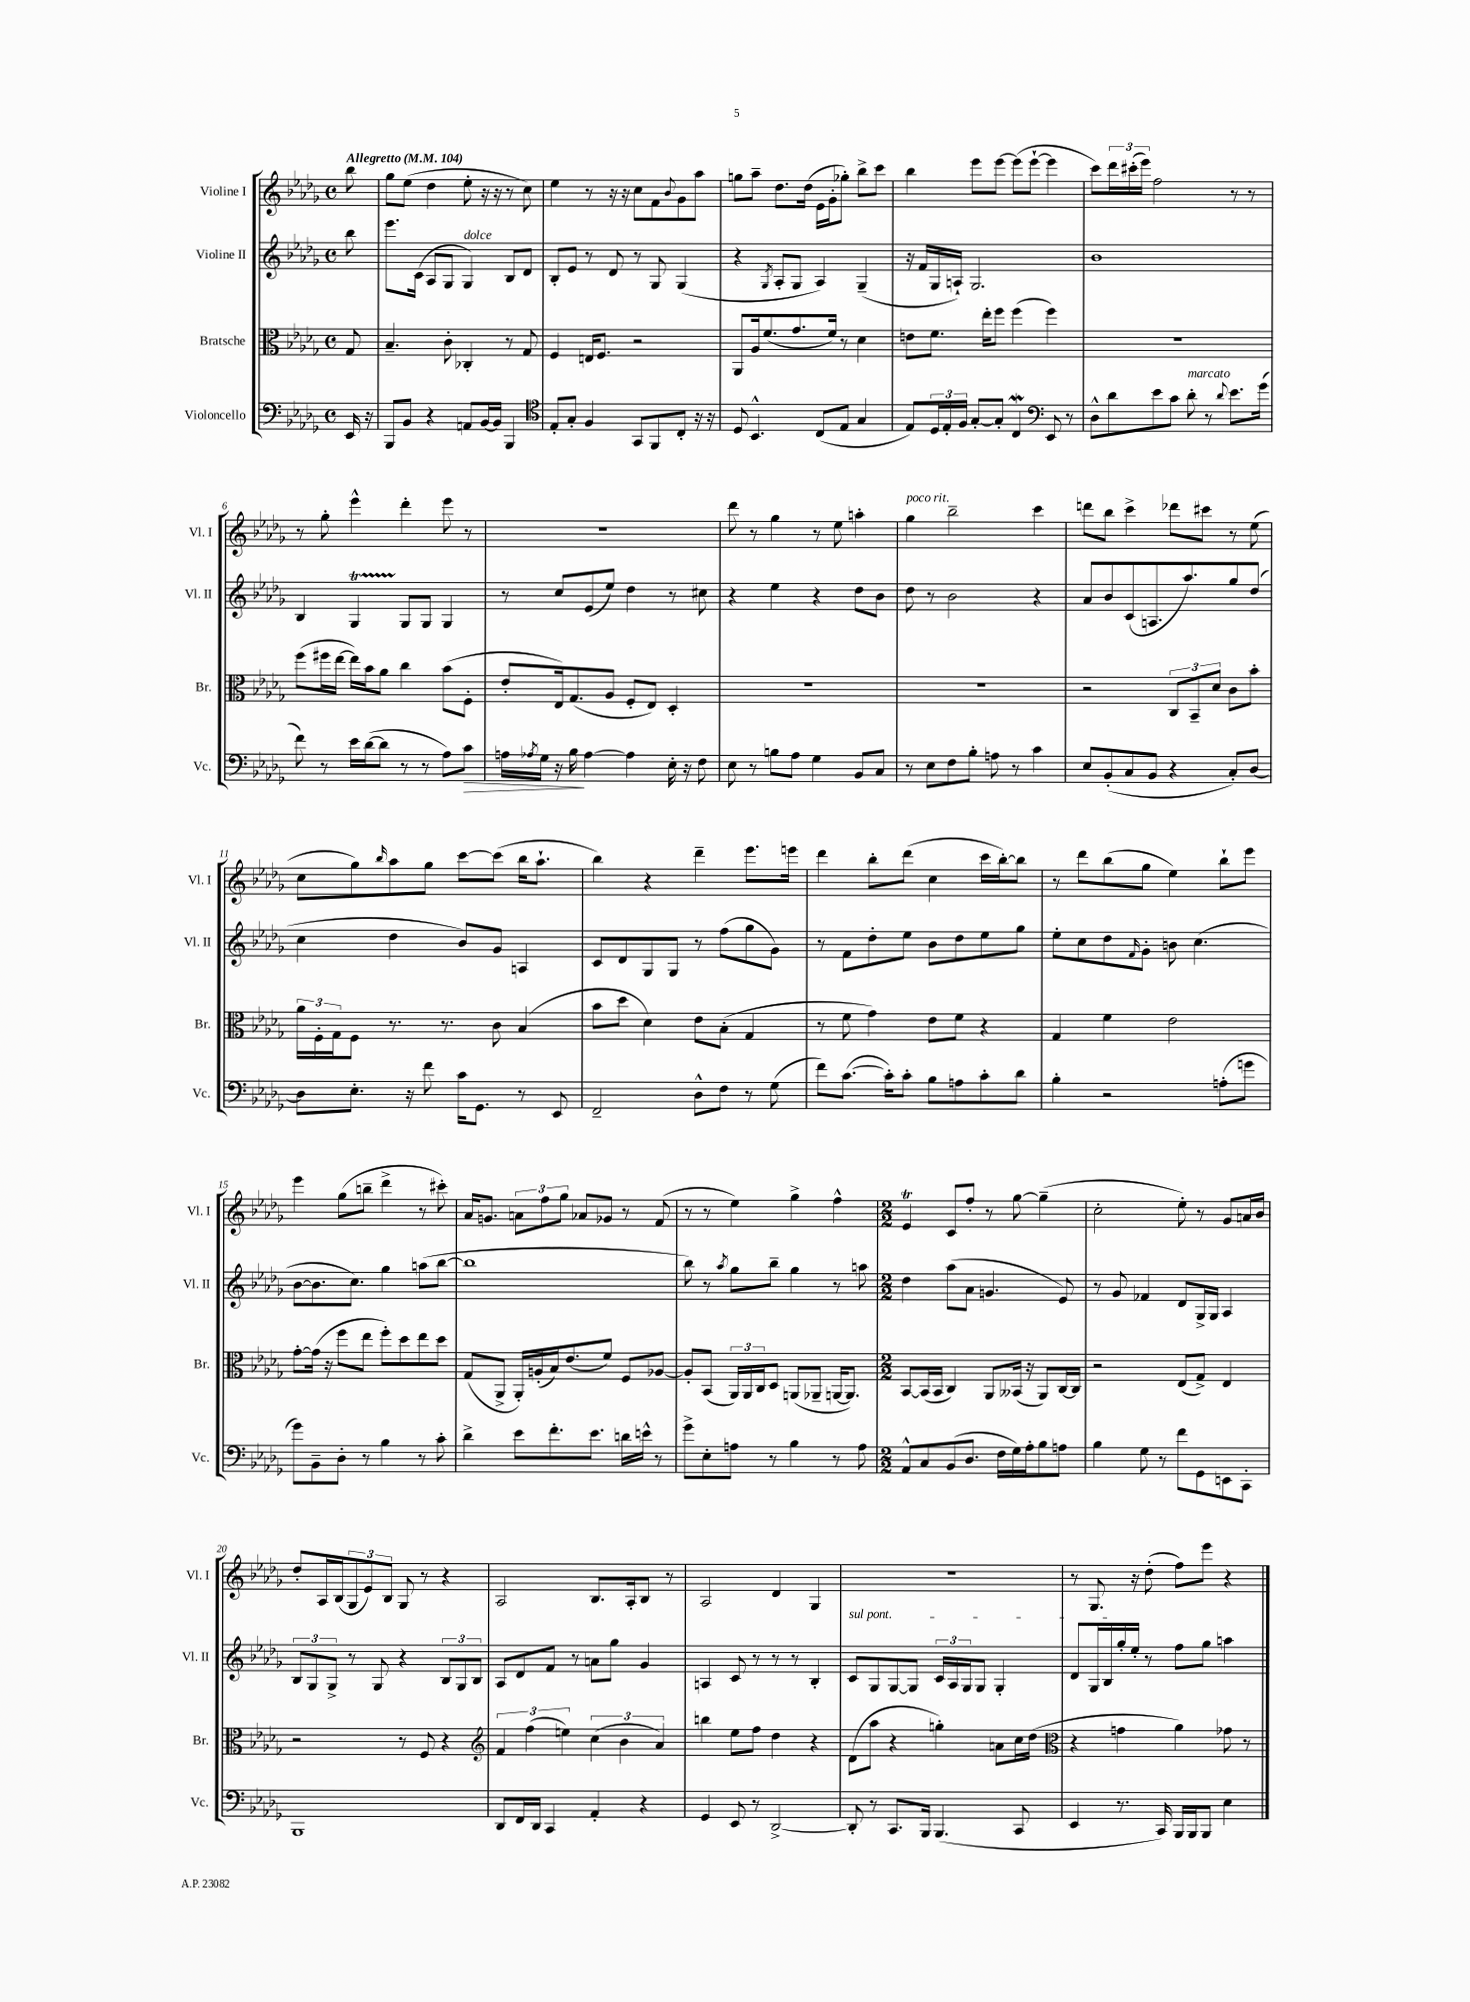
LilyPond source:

<<
\new StaffGroup <<
\new Staff = "s0" \with { instrumentName = "Violine I" shortInstrumentName = "Vl. I" } {
    \clef treble \key des \major \defaultTimeSignature \time 4/4 \partial 8 \tempo "Allegretto" 4 = 104
    bes''8 |
    ges''8 ees''8( des''4 ees''8-. r16 r16 r8 c''8) |
    ees''4 r8 r16 r16 c''8 f'8 \appoggiatura { bes'8 } ges'8 aes''8 |
    g''8 aes''8-- des''8. des''16( ees'16 ges'16-. ges''8-.) bes''8-> c'''8 |
    bes''4 ees'''8 ees'''8~ ees'''8( ees'''8~-! ees'''4 |
    c'''8) \tuplet 3/2 { des'''16 cis'''16-.( ees'''16) } f''2 r8 r8 |
    r8 ges''8-. ees'''4-^ des'''4-. ees'''8 r8 |
    R1 |
    des'''8 r8 ges''4 r8 ees''8 a''4-. |
    ges''4^\markup { \italic "poco rit." } bes''2-- c'''4 |
    d'''8 bes''8 c'''4-> des'''8 cis'''8 r8 ees''8( |
    c''8 ges''8) \grace { bes''16 } aes''8 ges''8 c'''8~ c'''8( bes''16 aes''8.-! |
    bes''4) r4 des'''4-- ees'''8. e'''16 |
    des'''4 bes''8-. des'''8( c''4 c'''16 bes''16~-.) bes''8 |
    r8 des'''8 bes''8( ges''8 ees''4) bes''8-! ees'''8 |
    ees'''4 ges''8( b''8-- des'''4-> r8 cis'''8-.) |
    aes'16 g'8. \tuplet 3/2 { a'8 f''8 ges''8 } aes'8 ges'8 r8 f'8( |
    r8 r8 ees''4) ges''4-> f''4-^ |
    \numericTimeSignature \time 2/2 ees'4\trill c'8 f''8-. r8 ges''8~ ges''4--( |
    c''2-. ees''8-.) r8 ges'8 a'16 bes'16 |
    des''8-. aes16 bes16( \tuplet 3/2 { ges8 ees'8) bes8 } ges8 r8 r4 |
    aes2 bes8. aes16-. bes8 r8 |
    aes2 des'4 ges4 |
    R1 |
    r8 ges8. r16 des''8-.( f''8) ees'''8 r4 \bar "|." |
}
\new Staff = "s1" \with { instrumentName = "Violine II" shortInstrumentName = "Vl. II" } {
    \clef treble \key des \major \defaultTimeSignature \time 4/4 \partial 8
    bes''8 |
    ees'''8. c'16( aes8 ges8 ges4^\markup { \italic "dolce" }) bes8 des'8 |
    bes8-. ees'8 r8 des'8 r8 ges8 ges4( |
    r4 \acciaccatura { ges8 } aes8-. ges8 aes4) ges4--( |
    r16 f'16 ges16 a16-!) ges2. |
    bes'1 |
    bes4 ges4\startTrillSpan ges8\stopTrillSpan ges8 ges4 |
    r8 c''8 ees'8( ees''8) des''4 r8 cis''8 |
    r4 ees''4 r4 des''8 bes'8 |
    des''8 r8 bes'2 r4 |
    aes'8 bes'8 c'8( a8. aes''8.) ges''8 des''8( |
    c''4 des''4 bes'8) ges'8 a4 |
    c'8 des'8 ges8 ges8 r8 f''8( ges''8 ges'8) |
    r8 f'8 des''8-. ees''8 bes'8 des''8 ees''8 ges''8 |
    ees''8-. c''8 des''8 \grace { f'16 } ges'8-. b'8 c''4.( |
    bes'8~ bes'8. c''8.) ges''4 a''8( bes''8~ |
    bes''1 |
    bes''8) r8 \acciaccatura { aes''8 } ges''8 bes''8-- ges''4 r8 a''8 |
    \numericTimeSignature \time 2/2 des''4 aes''8( aes'8 g'4. ees'8) |
    r8 ges'8 fes'4 des'8 ges16-> ges16 aes4 |
    \tuplet 3/2 { bes8 ges8 ges8-> } r8 ges8 r4 \tuplet 3/2 { bes8 ges8 bes8 } |
    aes8 des'8 f'8 r8 a'8 ges''8 ges'4 |
    a4 c'8 r8 r8 r8 bes4-. |
    \once \override TextSpanner.bound-details.left.text = \markup { \italic "sul pont." } c'8\startTextSpan ges8 ges8~ ges8 \tuplet 3/2 { c'16 aes16 ges16 } ges8 ges4-. |
    des'8 ges16 bes16 ges''16-. ees''16-.\stopTextSpan r8 f''8 ges''8 a''4 \bar "|." |
}
\new Staff = "s2" \with { instrumentName = "Bratsche" shortInstrumentName = "Br." } {
    \clef alto \key des \major \defaultTimeSignature \time 4/4 \partial 8
    ges8 |
    bes4.-- c'8-. ces4-. r8 ges8 |
    f4 e16 f8. r2 |
    aes,8 aes16 f'8.( ges'8. f'16) r8 des'4 |
    e'8 f'8. ees''16-. f''8 f''4( f''4) |
    R1 |
    f''8( fis''16 ees''16~ ees''16) bes'16 aes'8 c''4 bes'8( f8-. |
    ees'8-. ees16) ges8.( aes8 f8-. ees8) des4-. |
    R1 |
    R1 |
    r2 \tuplet 3/2 { c8 bes,8-- des'8 } c'8 bes'8-. |
    \tuplet 3/2 { aes'16 f16-. ges16 } f8 r8. r8. c'8 bes4( |
    bes'8 des''8 des'4) ees'8 bes8-.( ges4 |
    r8 f'8 ges'4) ees'8 f'8 r4 |
    ges4 f'4 ees'2 |
    ges'8~-. ges'16( r16 f''8 ees''8 f''8-.) des''8 ees''8 des''8 |
    ges8( aes,8-> aes,16-.) a16-.( bes16) ees'8.( f'8) f8 aes8~ |
    aes8-. bes,8( \tuplet 3/2 { aes,16) aes,16 c16 } des8 a,8( aes,8-- a,16~ a,8.) |
    \numericTimeSignature \time 2/2 bes,8~ bes,16( bes,16 c4) aes,8 beses,16( r16 aes,8) c16~ c16 |
    r2 ees8( ges8->) ees4 |
    r2 r8 f8 r4 |
    \clef treble \tuplet 3/2 { f'4 f''4( e''4) } \tuplet 3/2 { c''4( bes'4 aes'4) } |
    b''4 ees''8 f''8 des''4 r4 |
    des'8( aes''8 r4 g''4-.) a'8 c''16 des''16( |
    \clef alto r4 g'4 aes'4) ges'8 r8 \bar "|." |
}
\new Staff = "s3" \with { instrumentName = "Violoncello" shortInstrumentName = "Vc." } {
    \clef bass \key des \major \defaultTimeSignature \time 4/4 \partial 8
    ees,16 r16 |
    bes,,8 bes,8 r4 a,8 bes,16~ bes,16 bes,,4 |
    \clef tenor ees8-. ges8-. f4 ges,8 f,8 c8-. r16 r16 |
    des8 bes,4.-^ c8( ees8 ges4 |
    ees8) \tuplet 3/2 { des16 ees16-. f16 } ges8~-. ges8-. c4\mordent \clef bass ees,8 r8 |
    des8-^ des'8 ees'8 c'8 des'8-.^\markup { \italic "marcato" } r8 \appoggiatura { des'8 } ees'8. ges'16( |
    f'8) r8 ees'16 des'16~( des'8 r8 r8 aes8) c'8\> |
    a16 \acciaccatura { aes8 } ges16 r16 bes16\! aes4~ aes4 ees16-. r16 f8 |
    ees8 r8 b8 aes8 ges4 bes,8 c8 |
    r8 ees8 f8 bes8-. a8 r8 c'4 |
    ees8 bes,8-.( c8 bes,8 r4 c8-.) des8~ |
    des8 ees8.-. r16 f'8 c'16 ges,8. r8 ees,8 |
    f,2-- des8-^ f8 r8 ges8( |
    f'8) c'8.~( c'16-.) c'8-. bes8 a8 c'8-. des'8 |
    bes4-. r2 a8-.( g'8 |
    ges'8) bes,8-- des8-. r8 bes4 r8 c'8-. |
    des'4-> ees'8 f'8.-. ees'8. d'16 e'16-^ r8 |
    ges'8-> ees8-. a8 r8 bes4 r8 a8 |
    \numericTimeSignature \time 2/2 aes,8-^ c8 bes,8( des8. f16 ges16) aes16-. bes8 a8 |
    bes4 ges8 r8 f'8 ges,8 e,8 c,8-. |
    bes,,1 |
    des,8 f,16 des,16 c,4 aes,4-. r4 |
    ges,4 ees,8 r8 des,2~-> |
    des,8-. r8 c,8. bes,,16 bes,,4.( c,8 |
    ees,4 r8. c,16) bes,,16 bes,,16 bes,,8 ees4 \bar "|." |
}
>>
>>
